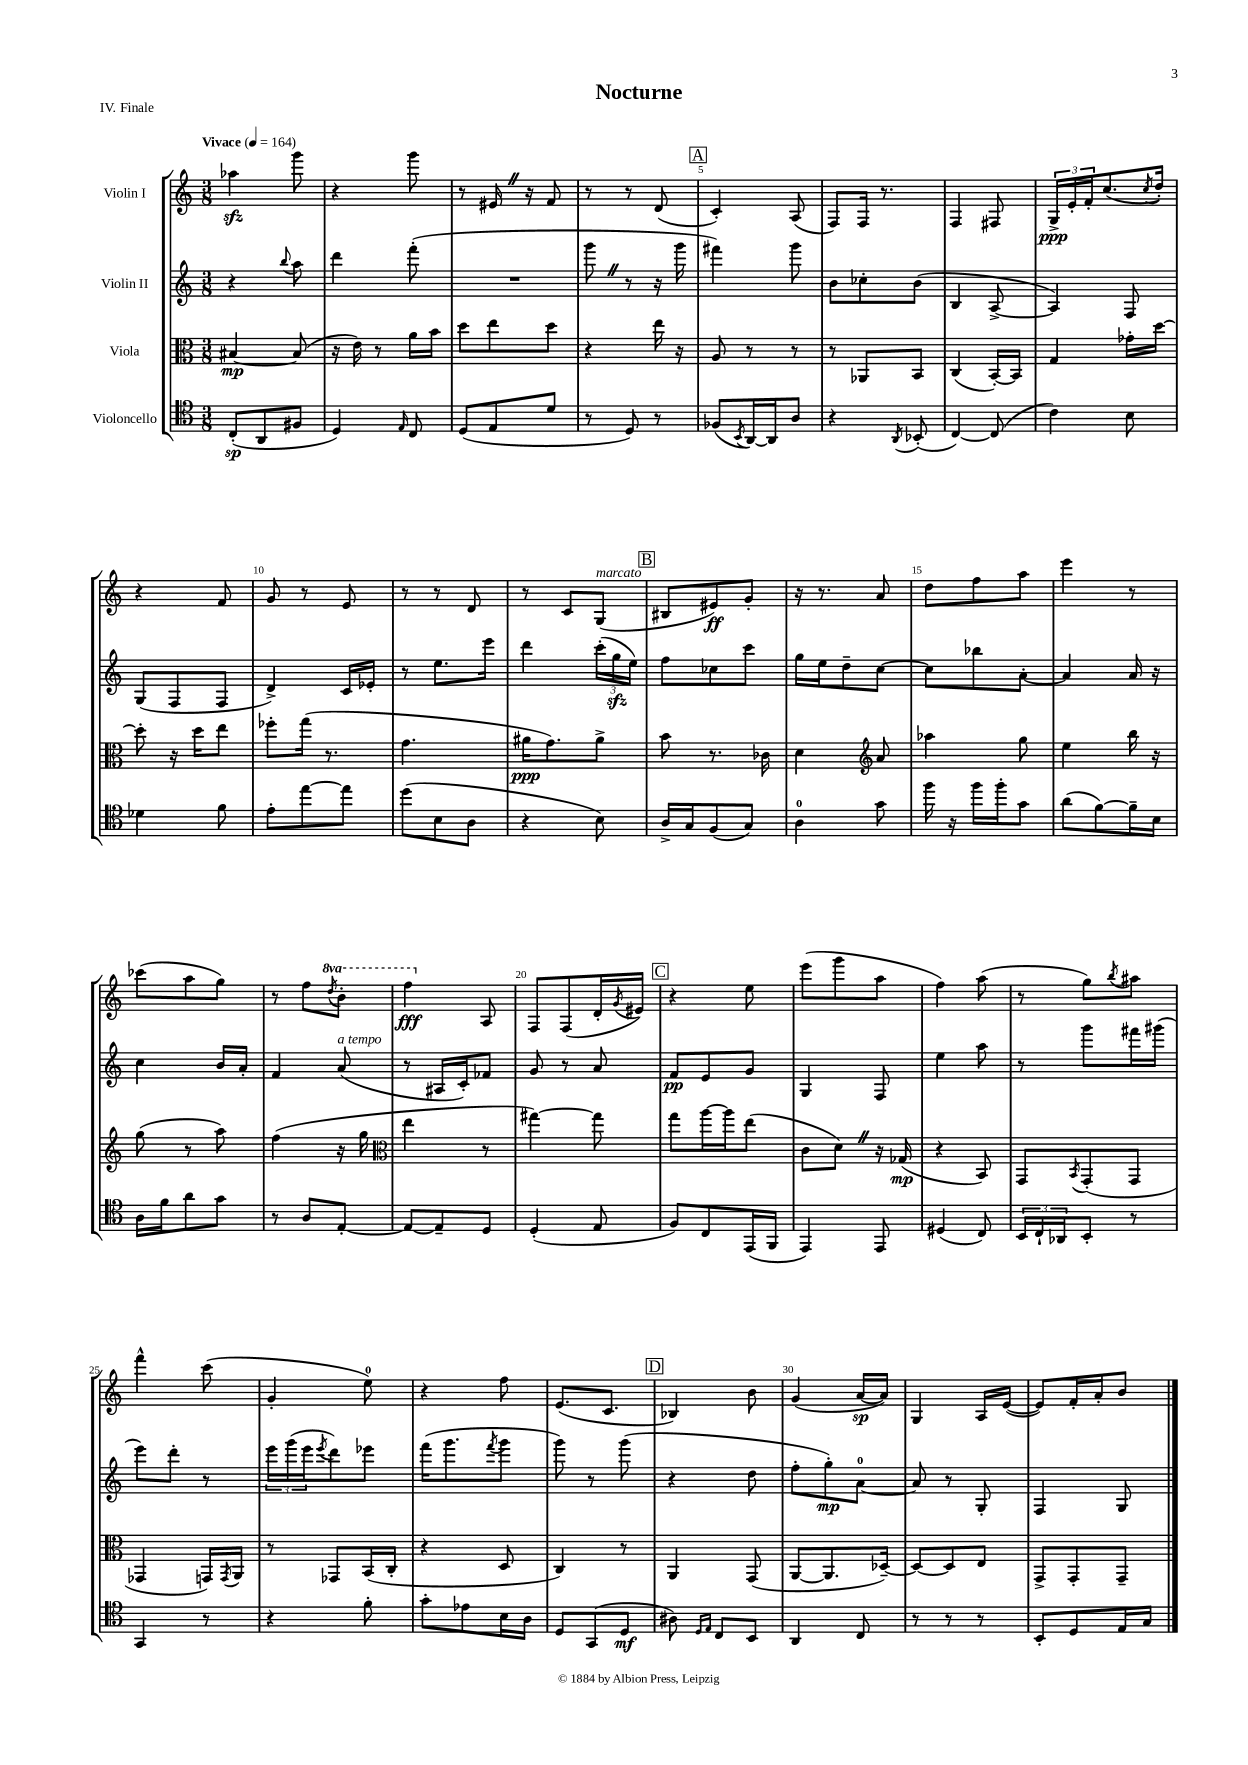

**kern	**kern	**kern	**kern
*staff4	*staff3	*staff2	*staff1
*clefC4	*clefC3	*clefG2	*clefG2
*k[]	*k[]	*k[]	*k[]
*M3/8	*M3/8	*M3/8	*M3/8
*MM164	*MM164	*MM164	*MM164
(8C'/L	[4B#/	4r	4aa-\
8AA/	.	.	.
.	.	8qqbb/	.
8F#/J	(8B#/]	8aa\	8ggg\
=	=	=	=
4D/)	16r	4ddd\	4r
.	16e\)	.	.
.	8r	.	.
16qqE/	.	.	.
8C/	16a\LL	(8fff'\	8ggg\
.	16b\JJ	.	.
=	=	=	=
(8D/L	8dd\L	4.r	8r
8E/	8ee\	.	16e#/
.	.	.	16r
8d/J	8dd\J	.	8f/
=	=	=	=
8r	4r	8ggg\	8r
8D/)	.	8r	8r
8r	16ee\	16r	(8d/
.	16r	16ggg\	.
=	=	=	=
(8F-/L	8A/	4fff#\)	4c'/)
8qBB/	.	.	.
[16AA/L)	8r	.	.
16AA/]J	.	.	.
8A/J	8r	8ggg\	(8A/
=	=	=	=
4r	8r	8b\L	8F/L)
.	8AA-/L	8cc-'\	16F/Jk
.	.	.	8.r
8qAA/	.	.	.
(8BB-'/	8BB/J	(8b\J	.
=	=	=	=
[4C/)	(4C/	4B/	4F/
(8C/]	[16BB'/LL)	[8A^/	8F#/
.	16BB/]JJ	.	.
=	=	=	=
4c\)	4G/	4A/])	24G^/LL
.	.	.	24e'/
.	.	.	24f'/J
.	.	.	(8.cc/
8B\	16g-'\LL	8F/	.
.	.	.	8qcc/
.	[16dd\JJ	.	16dd'/Jk)
=	=	=	=
4d-\	8dd'\]	(8G/L	4r
.	16r	8F/	.
.	16dd\LK	.	.
8f\	8ee\J	8F/J	8f/
=	=	=	=
8e'\L	8ff-'\L	4d^/)	8g/
[8ee\	(16gg\Jk	.	8r
.	8.r	.	.
8ee\]J	.	16c/LL	8e/
.	.	16e-'/JJ	.
=	=	=	=
(8dd\L	4.g\	8r	8r
8B\	.	8.ee\L	8r
8A\J	.	.	8d/
.	.	16eee\Jk	.
=	=	=	=
4r	16a#\LK	4ddd\	8r
.	8.g\)	.	.
.	.	.	8c/L
8B\)	8a#^\J	(24ccc'\LL	(8G/J
.	.	24gg\	.
.	.	24ee\JJ)	.
=	=	=	=
16A^/LL	8b\	8ff\L	8B#/L
16G/J	.	.	.
(8F/	8.r	8cc-\	8e#/)
8G/J)	.	8ccc\J	8g'/J
.	16c-\	.	.
=	=	=	=
4A\	4d\	16gg\LL	16r
.	.	16ee\J	8.r
.	.	8dd~\	.
*	*clefG2	*	*
8g\	8a/	[8cc\J	8a/
=	=	=	=
16ff\	4aa-\	8cc\]L	8dd\L
16r	.	.	.
16ff\LL	.	8bb-\	8ff\
16ff'\J	.	.	.
8g\J	8gg\	[8a'\J	8aa\J
=	=	=	=
(8a\L	4ee\	4a/]	4eee\
[8f\)	.	.	.
16f~\]L	16bb\	16a/	8r
16B\JJ	16r	16r	.
=	=	=	=
16A\LL	(8gg\	4cc\	(8ccc-\L
16f\J	.	.	.
8a\	8r	.	8aa\
8g\J	8aa\)	16b/LL	8gg\J)
.	.	16a'/JJ	.
=	=	=	=
8r	(4ff\	4f/	8r
8A/L	.	.	8ff\L
.	.	.	8qddd/
[8E'/J	16r	(8a/	8bb'\J
.	16gg\	.	.
=	=	=	=
*	*clefC3	*	*
8E/_L	4ee\	8r	4fff\
8E~/]	.	16A#/LL	.
.	.	16c'/J)	.
8D/J	8r	8f-/J	8A/
=	=	=	=
(4D'/	[4gg#\)	8g/	8F/L
.	.	8r	(8F/
8E/	8gg#\]	8a/	16d'/L
.	.	.	8qg/
.	.	.	16e#/JJ)
=	=	=	=
8F/L)	8gg\L	8f/L	4r
8C/	[16aa\L	8e/	.
.	16aa\]J	.	.
(16EE/L	(8ee\J	8g/J	8ee\
16FF/JJ	.	.	.
=	=	=	=
4EE/)	8c\L	4G/	(8eee\L
.	8d\J)	.	8ggg\
8EE/	16r	8F/	8aa\J
.	(16G-/	.	.
=	=	=	=
(4D#/	4r	4ee\	4ff\)
8C/)	8BB/)	8aa\	(8aa\
=	=	=	=
24BB/LL	8GG/L	8r	8r
24C`/	.	.	.
24AA-/J	.	.	.
.	8qBB/	.	.
8BB'/J	(8GG'/	8ggg\L	8gg\L)
.	.	.	8qbb/
8r	8GG/J	16fff#\L	8aa#\J
.	.	(16ggg#\JJ	.
=	=	=	=
4GG/	4GG-/	8eee\L)	4fff^^\
.	.	8ddd'\J	.
8r	16GG/LL)	8r	(8ccc\
.	8qGG/	.	.
.	16AA/JJ	.	.
=	=	=	=
4r	8r	24eee\LL	4g'/
.	.	(24ggg\	.
.	.	24eee\J	.
.	.	8qeee/	.
.	8GG-/L	8ddd\)	.
8f'\	(16BB/L	8eee-\J	8ee\)
.	16C'/JJ	.	.
=	=	=	=
8g'\L	4r	(16fff\LK	4r
.	.	8.ggg\	.
8e-\	.	.	.
.	.	8qfff/	.
16B\L	8D/	8ggg\J	8ff\
16A\JJ	.	.	.
=	=	=	=
8D/L	4C/)	8ggg\)	(8.e/L
(8GG/	.	8r	.
.	.	.	8.c/J
8D/J	8r	(8ggg\	.
=	=	=	=
8A#\)	4AA/	4r	4B-/)
16qqD/LL	.	.	.
16qqE/JJ	.	.	.
8C/L	.	.	.
8BB/J	(8GG/	8dd\	8b\
=	=	=	=
4AA/	[8AA/L	8ff'\L	(4g/
.	8.AA/]	8gg'\)	.
8C/	.	[8a\J	[16a/LL
.	[16D-~/Jk)	.	16a/]JJ)
=	=	=	=
8r	8D-/_L	8a/]	4G/
8r	8D-/]	8r	.
8r	8E/J	8G'/	16A/LL
.	.	.	([16e/JJ
=	=	=	=
8BB'/L	8GG^/L	4F/	8e/]L)
8D/	8GG'/	.	16f'/L
.	.	.	16a'/J
16E/L	8GG~/J	8G/	8b/J
16G/JJ	.	.	.
==	==	==	==
*-	*-	*-	*-
